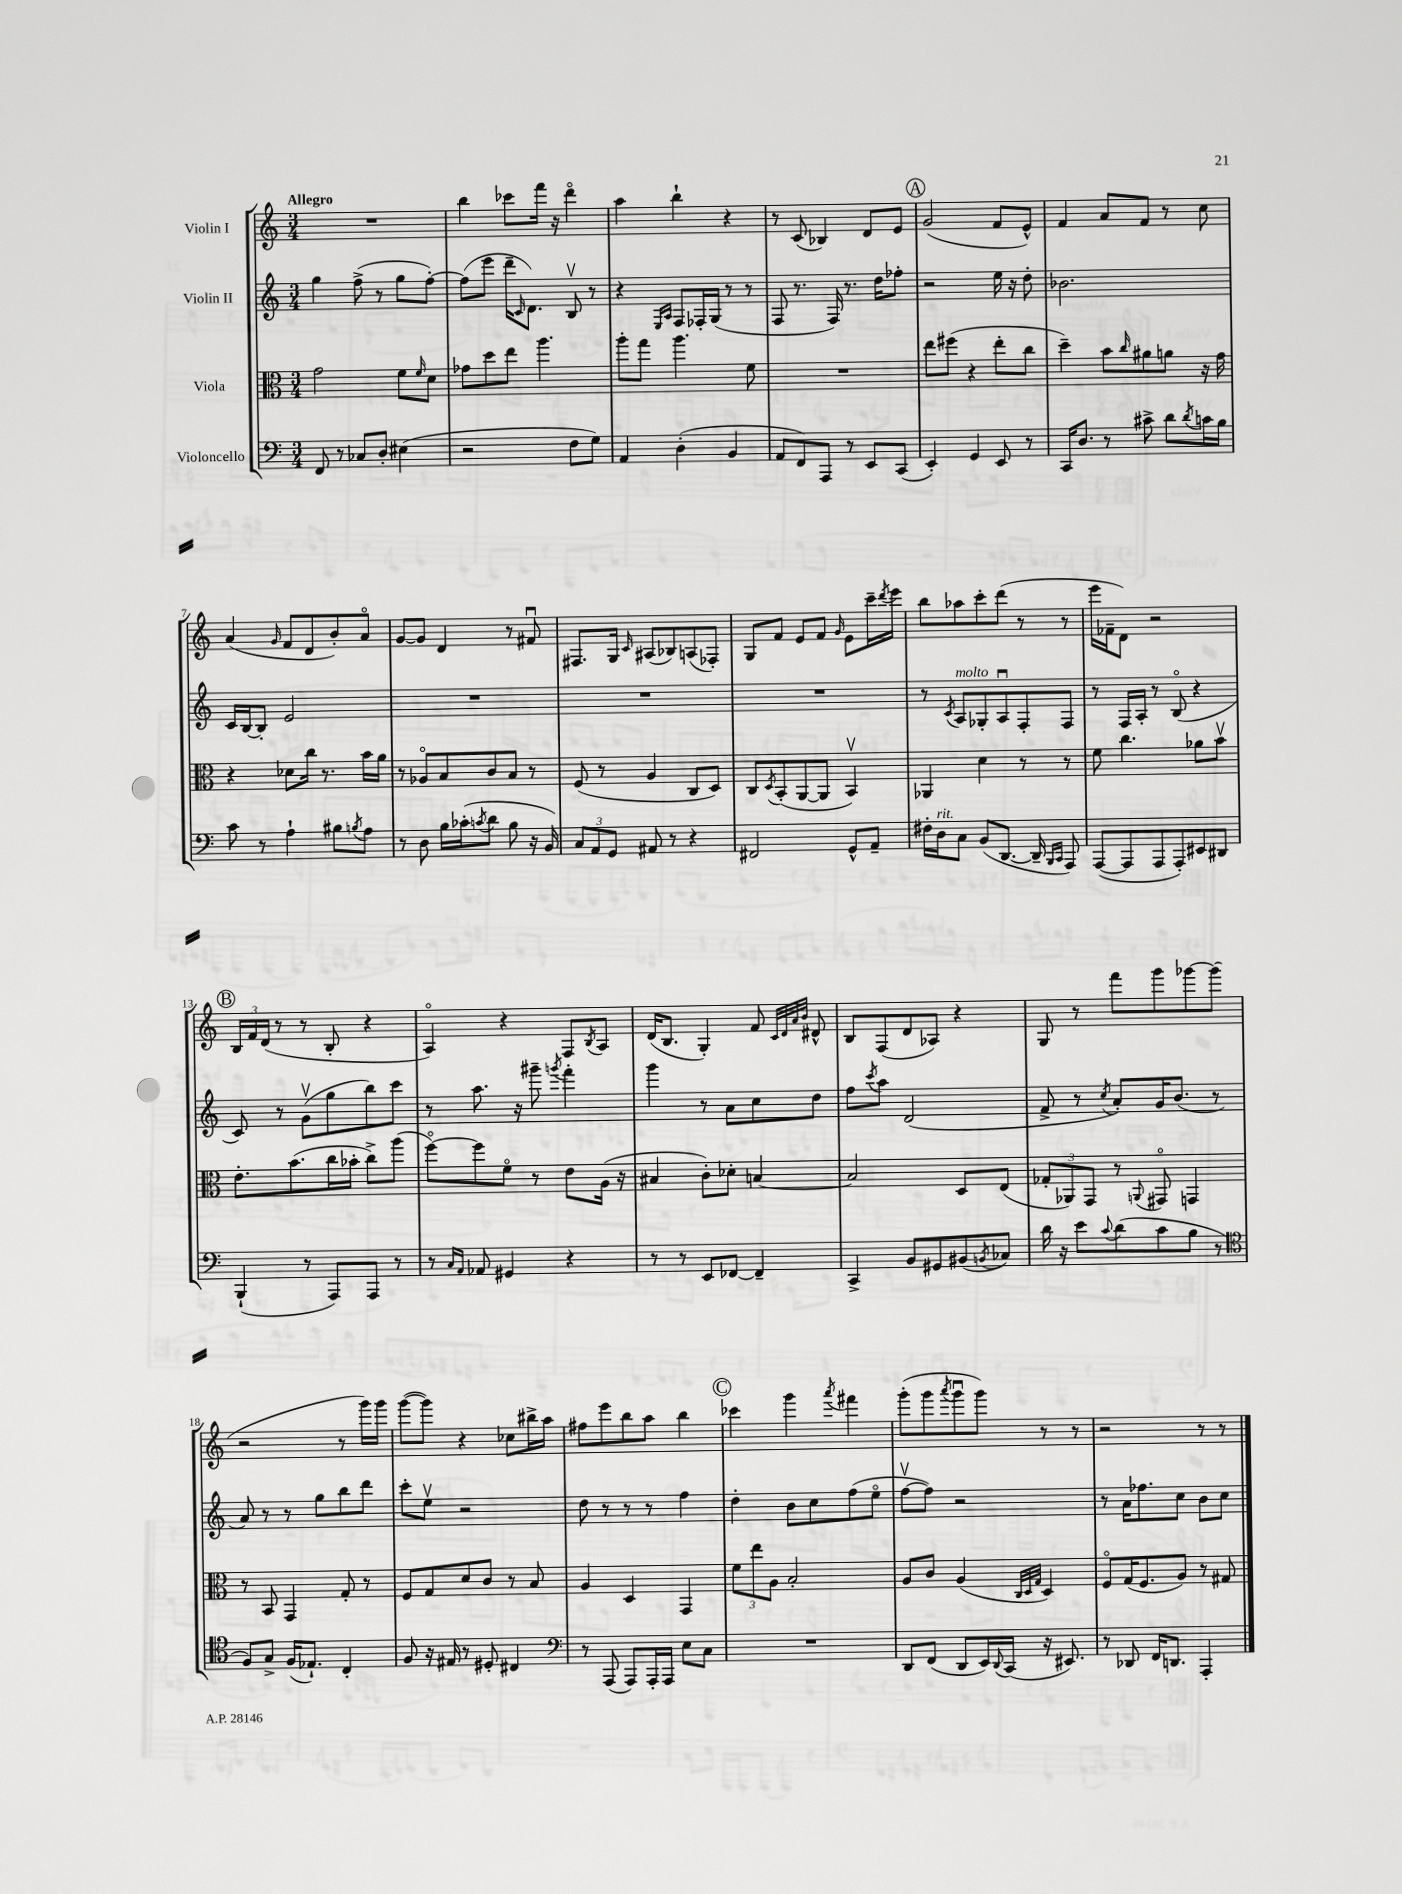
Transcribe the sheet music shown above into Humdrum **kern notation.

**kern	**kern	**kern	**kern
*staff4	*staff3	*staff2	*staff1
*clefF4	*clefC3	*clefG2	*clefG2
*k[]	*k[]	*k[]	*k[]
*M3/4	*M3/4	*M3/4	*M3/4
8FF/	2g\	4gg\	2.r
8r	.	.	.
8C-/L	.	(8ff^\	.
8D'/J	.	8r	.
(4E#\	8f\L	8gg\L	.
.	16qqf/	.	.
.	8d\J	[8ff'\J)	.
=	=	=	=
2r	8g-\L	(8ff\]L	4bb\
.	8dd\	8eee\J	.
.	8ee\J	16ddd~\LK	8ccc-\L
.	.	16qqc/	.
.	.	8.d\J)	.
.	4.aa\	.	16fff\Jk
.	.	.	16r
8F\L	.	8Bv/	4dddo\
8G\J)	.	8r	.
=	=	=	=
4AA/	8aa'\L	4r	4aa\
.	8gg\J	.	.
.	.	16qqE/LL	.
.	.	16qqA/JJ	.
(4D'\	4.aa\	8F/L	4bb`\
.	.	16F-'/L	.
.	.	(16G/JJ	.
4BB/	.	8r	4r
.	8f\	8r	.
=	=	=	=
8AA/L	2.r	8F/	8r
8FF/)	.	8.r	(8c/
8AAA/J	.	.	4B-/)
.	.	16F/)	.
8r	.	8.r	.
8EE/L	.	.	8d/L
.	.	16dd\LK	.
(8CC/J	.	8ff-'\J	8e/J
=	=	=	=
4EE'/)	8ee\L	2r	(2g/
.	(8ff#\J	.	.
4GG/	4r	.	.
8EE/	8ee'\L	16ee\	8f/L
.	.	16r	.
8r	8cc\J	8dd'\	8e^^/J)
=	=	=	=
16CC/LK	4dd~\)	2.b-\	4f/
8.D/J	.	.	.
8r	8b\L	.	8a/L
.	16qqcc/	.	.
8c#^\	8a#\	.	8f/J
8d\L	8a\J	.	8r
8qd/	.	.	.
16c\L	16r	.	8cc\
16B\JJ	16g\	.	.
=	=	=	=
8c\	4r	16c/LL	(4a/
.	.	[16B/J	.
8r	.	8B'/]J	.
.	.	.	16qqg/
4A`\	8d-\L	2e/	8f/L
.	16cc\Jk	.	8d/
.	8.r	.	.
8B#\L	.	.	8b'/)
8qB/	.	.	.
8A\J	16b\LL	.	8ao/J
.	16a\JJ	.	.
=	=	=	=
8r	8r	2.r	[8g/L
8D\	8A-o/L	.	8g/]J
16B\LL	8B/	.	4d/
(16c-'\J	.	.	.
8qc/	.	.	.
8d\J	8c/	.	.
8B\	8B/J	.	8r
16r	8r	.	8f#u/
16BB/)	.	.	.
=	=	=	=
12C/L	(8F/	2.r	8.F#/L
12AA/	.	.	.
.	8r	.	.
12GG/J	.	.	.
.	.	.	16G/Jk
.	.	.	16qqc/
8AA#/	4A/	.	(8A#/L
8r	.	.	8B-/)
4r	8C/L	.	(8A/
.	8D/J)	.	8F-'/J)
=	=	=	=
2FF#/	8C/L	2.r	8G/L
.	8qD/	.	.
.	(8BB'/	.	8f/J
.	[8AA/	.	8e/L
.	8AA/]J	.	8f/J
.	.	.	16qqg/
8GG^^/L	4BBv/)	.	8e\L
8AA~/J	.	.	16ccc~\L
.	.	.	8qddd/
.	.	.	16eee\JJ
=	=	=	=
16F#'\LL	4AA-/	8r	8bb\L
16D\J	.	.	.
.	.	8qc/	.
8C\J	.	8A/L	8aa-\
(8BB/L	4d\	8G-'/	8ccc'\
[8.DD/J	.	8Au/	(8ddd\J
.	8r	8F'/	8r
16DD~/]	.	.	.
16qqBBB/LL	.	.	.
16qqCC/JJ	.	.	.
8AAA/)	8r	8F/J	8r
=	=	=	=
([8AAA/L	8f\	8r	16eee\LL
.	.	.	16f-~\J
8AAA/]	4.cc\	16F/LL	8d\J)
.	.	16A'/JJ	.
8AAA/	.	8r	2r
8AAA'/)	.	(8Bo/	.
8EE#/	8a-\L	4r	.
8DD#/J	8bv\J	.	.
=	=	=	=
(4BBB`/	8.e'\L	8c/)	24B/LL
.	.	.	24f/
.	.	.	(24d/JJ
.	.	8r	8r
.	(8.b\	.	.
8r	.	(8gv\L	8r
8AAA/L)	16cc\L	8gg\	8B'/
.	16b-'\JJ	.	.
8AAA/J	8cc^\L)	8bb\)	4r
8r	(8aa\J	8ccc\J	.
=	=	=	=
8r	[8ffo\L)	8r	4Ao/)
16qqC/LL	.	.	.
16qqAA/JJ	.	.	.
8AA-/	8ff\]	8.aa\	.
4GG#/	8fo\J	.	4r
.	.	16r	.
.	8r	8ggg#~\	.
.	.	8qggg/	.
4r	8e\L	4fff'\	8F/L
.	.	.	8qB/
.	(16A\Jk	.	8A/J
.	16r	.	.
=	=	=	=
8r	4B#/	4ggg\	(16d/LK
.	.	.	8.B/J
8r	.	.	.
8EE/L	8c'\L)	8r	4G'/)
[8FF-/J	8d-'\J	8a\L	.
4FF-~/]	[4B/	8cc\	8f/
.	.	.	32qqc/LLL
.	.	.	32qqd/
.	.	.	32qqa/
.	.	.	32qqb/JJJ
.	.	8dd\J	8d#^^/
=	=	=	=
4CC^/	2B/]	8ff\L	8B/L
.	.	8qccc/	.
.	.	8aa\J	(8F/
8BB/L	.	(2d/	8d/
8GG#/	.	.	8A-/J)
(8BB#/	8D/L	.	4r
8qBB/	.	.	.
8C-/J)	(8E/J	.	.
=	=	=	=
16d\	12G-'/L	8f^/	8G/
16r	.	.	.
.	12AA-/)	.	.
8e\L	.	8r	8r
.	12GG/J	.	.
8qqc/	.	8qcc/	.
(8d\	8r	8a'/L)	8fff\L
.	8qqAA/	.	.
8c\	8GG#o/	16g/K	8ggg\
.	.	(8.b/J	.
8B\J	4GG/	.	[8ggg-\
8r	.	8r	(8ggg-\]J
=	=	=	=
*clefC4	*	*	*
8F/L)	8r	8a/)	2r
8G^/J	8BB/	8r	.
(16F/LK	4GG/	8r	.
8.E-`/J)	.	.	.
.	.	8gg\L	.
4C'/	8G'/	8bb\	8r
.	8r	8ddd\J	16ggg\LL)
.	.	.	16ggg\JJ
=	=	=	=
8F/	8F/L	8ccc'\L	([8ggg\L
16r	8G/	8eev\J	8ggg\]J)
16E#/	.	.	.
8r	8d/	2r	4r
8D#'/	8c/J	.	.
4C#/	8r	.	8cc-\L
.	8B/	.	16bb#^\L
.	.	.	16aa\JJ
=	=	=	=
*clefF4	*	*	*
8r	4A/	8dd\	8ff#\L
(8AAA/	.	8r	8eee\
8AAA/L)	4D/	8r	8bb\
16AAA'/L	.	8r	8aa\J
16AAA/JJ	.	.	.
8E\L	4GG/	4ff\	4bb\
8C\J	.	.	.
=	=	=	=
2.r	12f\L	4dd'\	4ccc-\
.	12ee\	.	.
.	12A\J	.	.
.	2B'/	8b\L	4ggg\
.	.	8cc\	.
.	.	.	8qaaa/
.	.	(8ff\	4fff#\
.	.	8eeo\J	.
=	=	=	=
8DD/L	8A/L	[8ffv\L	(8ggg'\L
(8FF/J	8c/J	8ff\]J)	8ggg\
.	.	.	8qaaa/
8DD/L	(4A/	2r	8gggu\
16EE/L)	.	.	8ggg\J)
8qqDD/	.	.	.
(16CC/JJ	.	.	.
.	32qqC/LLL	.	.
.	32qqD/	.	.
.	32qqG/JJJ	.	.
16r	4D/)	.	8r
8.EE#/)	.	.	.
.	.	.	8r
=	=	=	=
8r	8Fo/L	8r	2r
8DD-/	(16G/K	16a\LK	.
.	8.F/	8.ff-\	.
16FF/LK	.	.	.
8.DD/J	.	.	.
.	8A/J)	8cc\J	.
4AAA'/	8r	8b\L	8r
.	8G#/	8cc\J	8r
==	==	==	==
*-	*-	*-	*-
